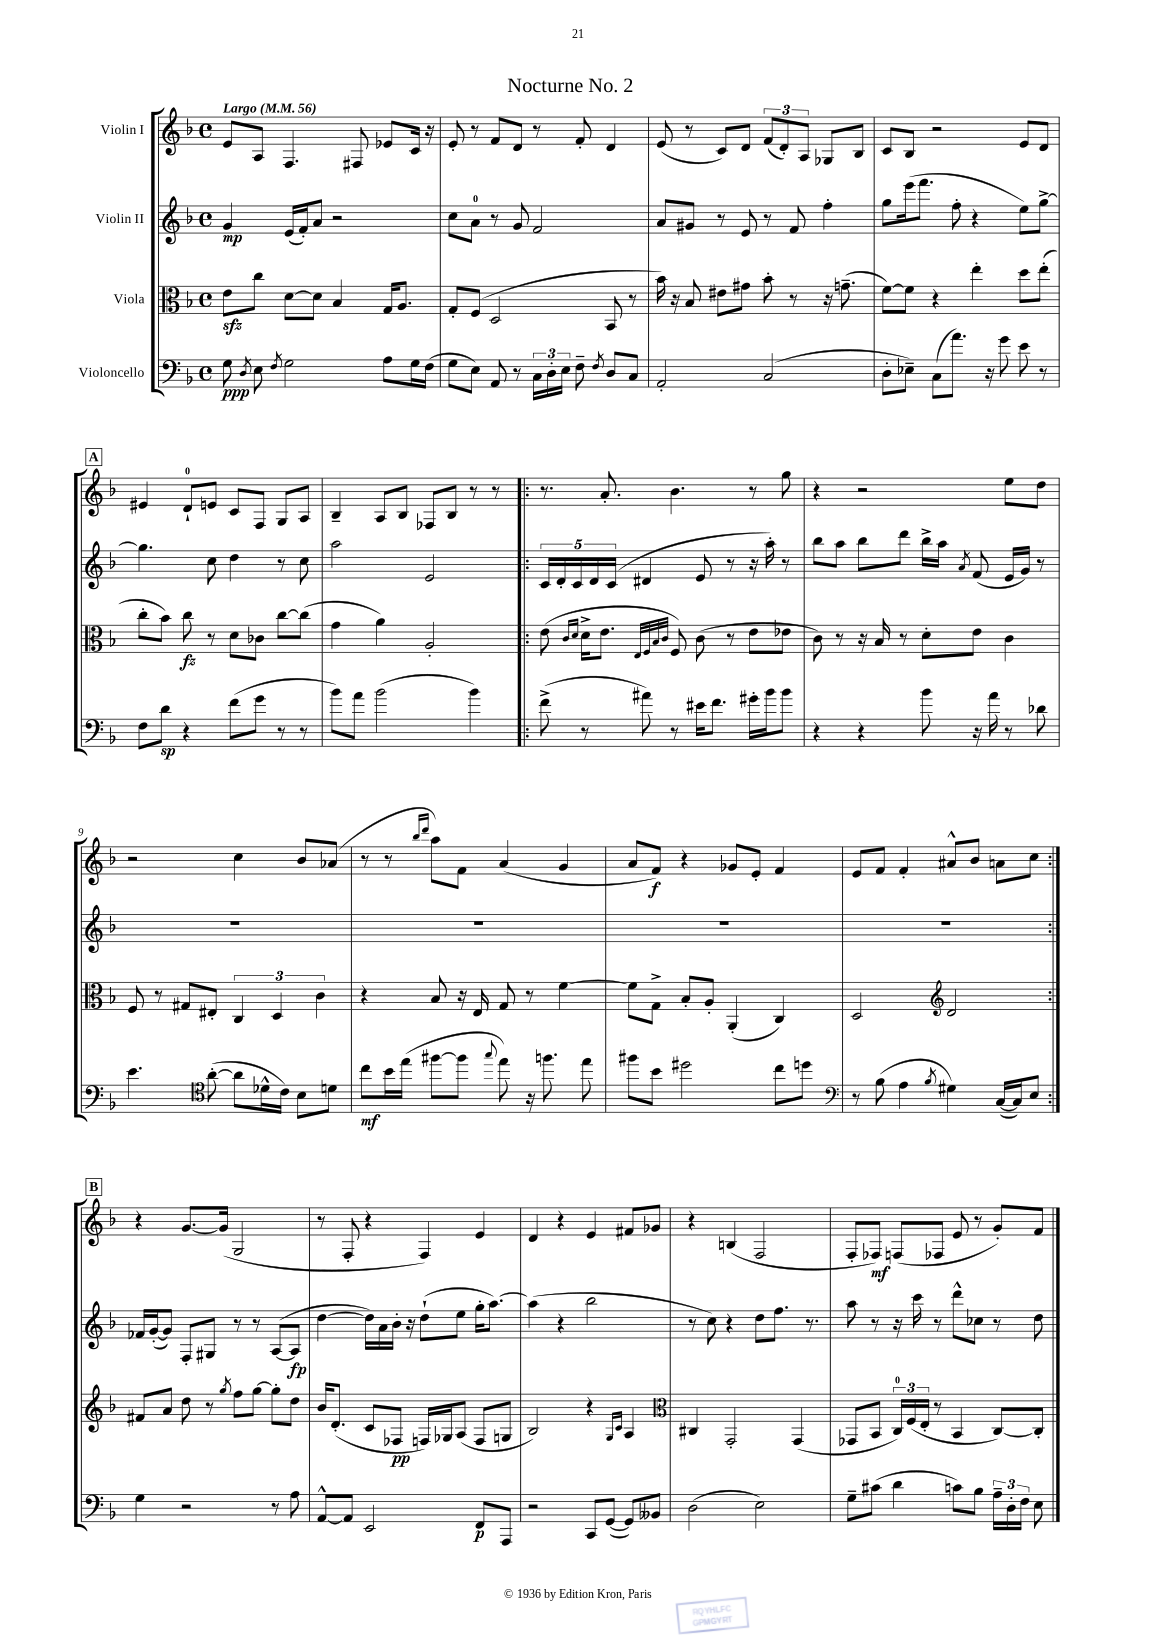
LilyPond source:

\header { title = "Nocturne No. 2" }
<<
\new StaffGroup <<
\new Staff = "s0" \with { instrumentName = "Violin I" } {
    \clef treble \key f \major \defaultTimeSignature \time 4/4 \tempo "Largo" 4 = 56
    \autoBeamOff e'8[ a8] f4. fis8 ees'8[ c'16] r16 |
    e'8-. r8 f'8[ d'8] r8 f'8-. d'4 |
    e'8( r8 c'8[) d'8] \tuplet 3/2 { f'8[( d'8-.) a8] } ges8[ bes8] |
    c'8[ bes8] r2 e'8[ d'8] |
    \mark \markup { \box "A" } eis'4 d'8[-0-! e'8] c'8[ f8] g8[ a8] |
    bes4-- a8[ bes8] fes8[ bes8] r8 r8 |
    \repeat volta 2 { r8. a'8.-. bes'4. r8 g''8 |
    r4 r2 e''8[ d''8] |
    r2 c''4 bes'8[ aes'8]( |
    r8 r8 \grace { bes''16[ d'''16] } a''8[) f'8] a'4( g'4 |
    a'8[ f'8]\f) r4 ges'8[ e'8]-. f'4 |
    e'8[ f'8] f'4-. ais'8[-^ bes'8] a'8[ c''8] | }
    \mark \markup { \box "B" } r4 g'8.[~ g'16]( g2 |
    r8 f8-. r4 f4) e'4 |
    d'4 r4 e'4 fis'8[ ges'8] |
    r4 b4( f2 |
    f8[-. fes8]\mf) f8[( fes8] e'8 r8 g'8[-.) f'8] \bar "|." |
}
\new Staff = "s1" \with { instrumentName = "Violin II" } {
    \clef treble \key f \major \defaultTimeSignature \time 4/4
    \autoBeamOff g'4\mp e'16[( f'16-.) a'8] r2 |
    c''8[ a'8]-0 r8 g'8 f'2 |
    a'8[ gis'8] r8 e'8 r8 f'8 f''4-. |
    g''8[ e'''16( f'''8.] f''8-. r4 e''8[) g''8]~-> |
    \mark \markup { \box "A" } g''4. c''8 d''4 r8 c''8 |
    a''2 e'2 |
    \repeat volta 2 { \tuplet 5/4 { c'16[ d'16-. c'16 d'16 c'16]( } dis'4 e'8 r8 r16 a''16-.) r8 |
    bes''8[ a''8] bes''8[ d'''8] bes''16[-> a''16] \acciaccatura { a'8 } f'8( e'16[ g'16]) r8 |
    R1 |
    R1 |
    R1 |
    R1 | }
    \mark \markup { \box "B" } fes'16[ g'16~-.( g'8]) f8[-. gis8] r8 r8 a8[~( a8]\fp |
    d''4~ d''16[) a'16 bes'16]-. r16 d''8[-!( e''8] g''16[-. a''8.]~) |
    a''4( r4 bes''2 |
    r8 c''8) r4 d''8[ f''8.] r8. |
    a''8 r8 r16 c'''16 r8 d'''8[-^ ces''8] r8 d''8 \bar "|." |
}
\new Staff = "s2" \with { instrumentName = "Viola" } {
    \clef alto \key f \major \defaultTimeSignature \time 4/4
    \autoBeamOff e'8[\sfz c''8] d'8[~ d'8] bes4 g16[ a8.] |
    g8[-. f8]( d2 bes,8 r8 |
    bes'16) r16 bes8 eis'8[ gis'8] bes'8-. r8 r16 g'8.--( |
    f'8[~) f'8] r4 e''4-. d''8[ e''8]-.( |
    \mark \markup { \box "A" } c''8[-. bes'8]) c''8\fz r8 d'8[ ces'8] c''8[~ c''8]( |
    g'4 a'4) a2-. |
    \repeat volta 2 { e'8( \grace { c'16[ d'16] } d'16[-> e'8.] \grace { e32[ f32 bes32 c'32] } f8) c'8( r8 e'8[ ees'8] |
    c'8) r8 r16 bes16 r8 d'8[-. e'8] c'4 |
    f8 r8 gis8[ eis8]-. \tuplet 3/2 { c4 d4 c'4 } |
    r4 bes8 r16 e16 g8 r8 f'4~ |
    f'8[ g8]-> bes8[-. a8]-. a,4-.( c4) |
    d2 \clef treble d'2 | }
    \mark \markup { \box "B" } fis'8[ a'8] d''8 r8 \acciaccatura { g''8 } f''8[ g''8]~ g''8[-. d''8] |
    bes'16[ d'8.]-.( c'8[ fes8]\pp f16[) ges16 a8]( f8[ g8] |
    bes2) r4 \grace { g16[ c'16] } a4 |
    \clef alto cis4 g,2-. g,4( |
    ges,8[ bes,8] \tuplet 3/2 { c16[-0) f16( e16]-. } r8 bes,4 c8[~) c8]-. \bar "|." |
}
\new Staff = "s3" \with { instrumentName = "Violoncello" } {
    \clef bass \key f \major \defaultTimeSignature \time 4/4
    \autoBeamOff g8\ppp \acciaccatura { d8 } e8 \acciaccatura { f8 } g2 a8[ g16 f16]( |
    g8[ e8]) a,8 r8 \tuplet 3/2 { c16[ d16-. e16] } f8-- \acciaccatura { f8 } d8[ c8] |
    a,2-. c2( |
    d8[-. ees8]--) c8[( a'8.]) r16 g'8 e'8 r8 |
    \mark \markup { \box "A" } f8[ d'8]\sp r4 f'8[( g'8] r8 r8 |
    bes'8[) a'8] bes'2( bes'4) |
    \repeat volta 2 { f'8->( r8 ais'8) r8 eis'16[ f'8.] gis'16[-. bes'16 bes'8] |
    r4 r4 bes'8 r16 a'16 r8 des'8 |
    e'4. \clef tenor a'8~-.( a'8[ des'16-^ c'16]) bes8[ d'8] |
    c''8[\mf bes'16 e''16]( fis''8[~ fis''8] \appoggiatura { g''8 } e''8) r16 f''8. e''8 |
    fis''8[ bes'8] dis''2 c''8[ d''8] |
    \clef bass r8 bes8( a4 \acciaccatura { bes8 } gis4) c16[~( c16) e8] | }
    \mark \markup { \box "B" } g4 r2 r8 a8 |
    a,8[~-^ a,8] e,2 f,8[\p a,,8] |
    r2 c,8[ g,8]~( g,8[) beses,8] |
    d2( e2) |
    g8[-- cis'8]( d'4 c'8[) bes8] \tuplet 3/2 { a16[-- d16-. f16] } e8 \bar "|." |
}
>>
>>
